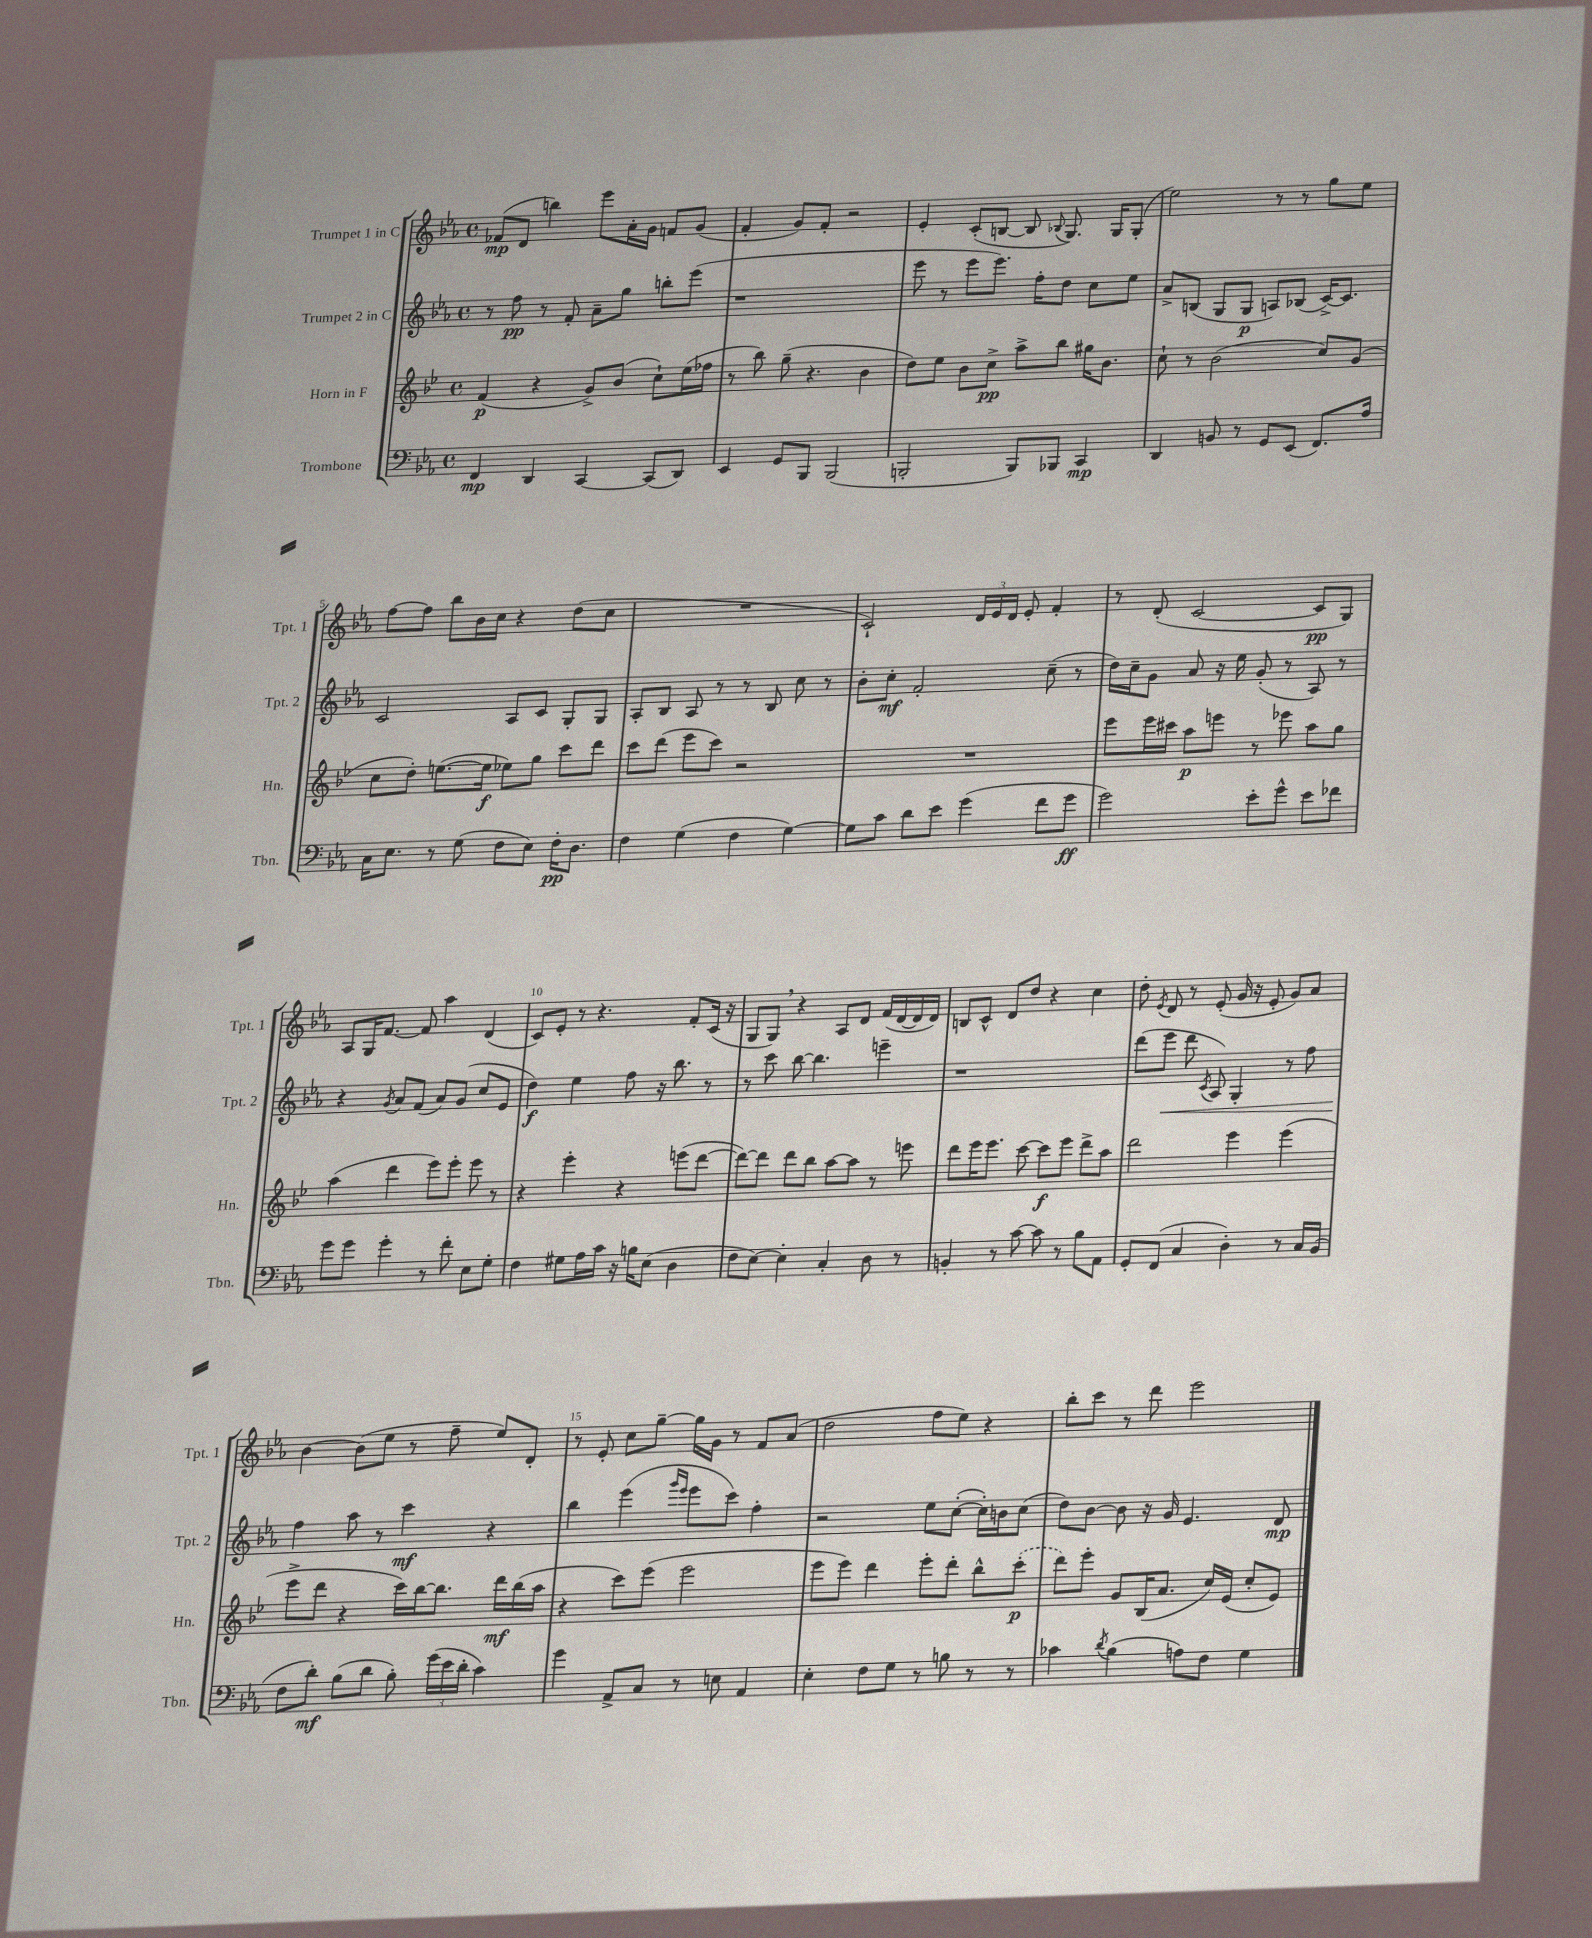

**kern	**kern	**kern	**kern
*staff4	*staff3	*staff2	*staff1
*clefF4	*clefG2	*clefG2	*clefG2
*k[b-e-a-]	*k[b-e-]	*k[b-e-a-]	*k[b-e-a-]
*M4/4	*M4/4	*M4/4	*M4/4
*met(c)	*met(c)	*met(c)	*met(c)
4FF	(4f	8r	(8f-
.	.	8ff	8d
4DD	4r	8r	4bb)
.	.	8f'	.
[4CC	8g^)	8a-~	8eee-
.	(8b-	8gg	16a-'
.	.	.	16g
(8CC]	8cc`)	8bb'	8f
8DD)	(16ee-	(8eee-	(8g
.	16ff-	.	.
=	=	=	=
4EE-	8r	1r	4f'
.	8bb-)	.	.
8GG	(8gg~	.	8g)
8BBB-	4.r	.	8f'
(2BBB-	.	.	2r
.	4b-	.	.
=	=	=	=
2BBB'	8dd)	8eee-	4e-'
.	8ee-	8r	.
.	8b-	8eee-	(8c'
.	8cc^	8.eee-)	[8B
8BBB)	8aa^	.	8B]
.	.	16ff'	.
.	.	.	8qqB-
8BBB-	8bb-	8dd	8.G)
4CC	16gg#	8cc	.
.	8.b-	.	16G
.	.	8ee-	(8G'
=	=	=	=
4DD	8cc`	8a-^	2ee-)
.	8r	(8B	.
8BB	(2b-	8G	.
8r	.	8G	.
8GG	.	8A)	8r
(8EE-	.	(8B-	8r
8.FF)	8cc)	[16c^)	8gg
.	.	8.c]	.
.	(8g	.	8ee-
16A-	.	.	.
=	=	=	=
16C	8cc	2c	[8ff
8.E-	.	.	.
.	8dd')	.	8ff]
8r	([8.ee	.	8bb-
(8G	.	.	16b-
.	16ee]	.	16cc
8F	8ee-)	8A-	4r
8E-)	8gg	8c	.
16F'	8ccc	8G'	(8dd
8.D	.	.	.
.	8ddd	8G	8cc
=	=	=	=
4F	8ccc	8A-'	1r
.	(8ddd	8B-	.
(4G	8eee-	8A-	.
.	8ccc)	8r	.
4F	2r	8r	.
.	.	8B-	.
[4G)	.	8cc	.
.	.	8r	.
=	=	=	=
8G]	1r	8b-'	2c`)
8c	.	8cc'	.
8d	.	2f'	.
8e-	.	.	.
(4g	.	.	24d
.	.	.	24e-
.	.	.	24d
.	.	.	8e-'
8f	.	(8cc~	4f'
8g	.	8r	.
=	=	=	=
2g)	8eee-	16dd)	8r
.	.	16cc~	.
.	16eee-	8g	(8d'
.	16ccc#	.	.
.	8aa	8a-	[2c
.	8eee	16r	.
.	.	16ee-	.
8e-'	8r	(8g'	.
8g^^	8eee-	8r	.
8e-	8aa	8A-)	8c]
8f-	8gg	8r	8G)
=	=	=	=
8g	(4aa	4r	8A-
8g	.	.	16G
.	.	.	[8.f
.	.	8qg	.
4g'	4ddd	8a-	.
.	.	(8f	8f]
8r	8eee-)	8a-)	4aa-
8f'	8eee-'	(8g	.
8E-	8eee-	8cc	(4d
8G'	8r	8e-	.
=	=	=	=
4F	4r	4dd)	8c)
.	.	.	8e-'
8G#	4eee-'	4ee-	8r
16A-	.	.	4.r
16c	.	.	.
16r	4r	8ff	.
16B	.	.	.
(8E-	.	16r	.
.	.	8.bb-	.
4D	(8eee	.	8f'
.	[8ddd	8r	(16c
.	.	.	16r
=	=	=	=
8F	8ddd_)	8r	8G
[8E-)	8ddd]	8ccc	8G)
4E-']	8ddd	[8bb-	4r
.	8bb-	4.bb-]	.
4C'	[8aa	.	8A-
.	8aa]	.	8d
8D	8r	4eee~	(16f
.	.	.	[16d
8r	8eee	.	16d]
.	.	.	16d)
=	=	=	=
4BB'	8ddd	1r	8B
.	16eee-	.	8c^^
.	8.eee-	.	.
8r	.	.	8d
[8c	[8ccc	.	8dd
8c]	8ccc]	.	4r
8r	8eee-	.	.
8B-	8ddd^	.	4cc
8AA-	8aa	.	.
=	=	=	=
8GG'	2ddd	(8ddd	8dd'
.	.	.	8qe-
(8FF	.	8eee-	8d
4C	.	8ddd	8r
.	.	8qc	.
.	.	8A-)	(8e-'
4D')	4eee-	4G'	16g
.	.	.	16r
.	.	.	8e-'
8r	(4eee-	8r	8g)
16C	.	8ff	8a-
(16BB-	.	.	.
=	=	=	=
8F	8eee-^	4ff	[4b-
8d')	8ddd	.	.
(8B-	4r	8aa-	(8b-]
8d	.	8r	8ee-
8B-')	16ccc)	4ccc	8r
.	[16bb-	.	.
(24g	8.bb-]	.	8ff~
24e-	.	.	.
24d'	.	.	.
4c)	.	4r	8ee-)
.	16ddd	.	.
.	(16bb-	.	8d'
.	16aa	.	.
=	=	=	=
4g	4r	4bb-	8r
.	.	.	8e-'
8AA-^	8ccc)	(4eee-	8cc
8C	(8eee-	.	[8gg~
.	.	16qqggg	.
.	.	16qqeee-	.
8r	2eee-	8eee-	16gg]
.	.	.	16g
8E	.	8ccc)	8r
4AA-	.	4ff'	8f
.	.	.	(8a-
=	=	=	=
4E-'	8eee-	2r	2dd
.	8eee-)	.	.
8F	4ddd	.	.
8G	.	.	.
8r	8eee-'	8ee-	8ff
8B	8ddd'	([8cc'	8ee-)
8r	8bb-^^	16cc'])	4r
.	.	16b	.
8r	(8ccc'	(8cc	.
=	=	=	=
4c-	8ddd)	8dd)	8bb-'
.	8eee-'	[8b-	8ccc
8qd	.	.	.
(4B-	8g	8b-]	8r
.	(16B-	16r	8ddd
.	8.a	16g	.
8A)	.	4.e-	2eee-
8F	16cc)	.	.
.	(16e-	.	.
4G	8cc'	.	.
.	8e-)	8d	.
==	==	==	==
*-	*-	*-	*-
